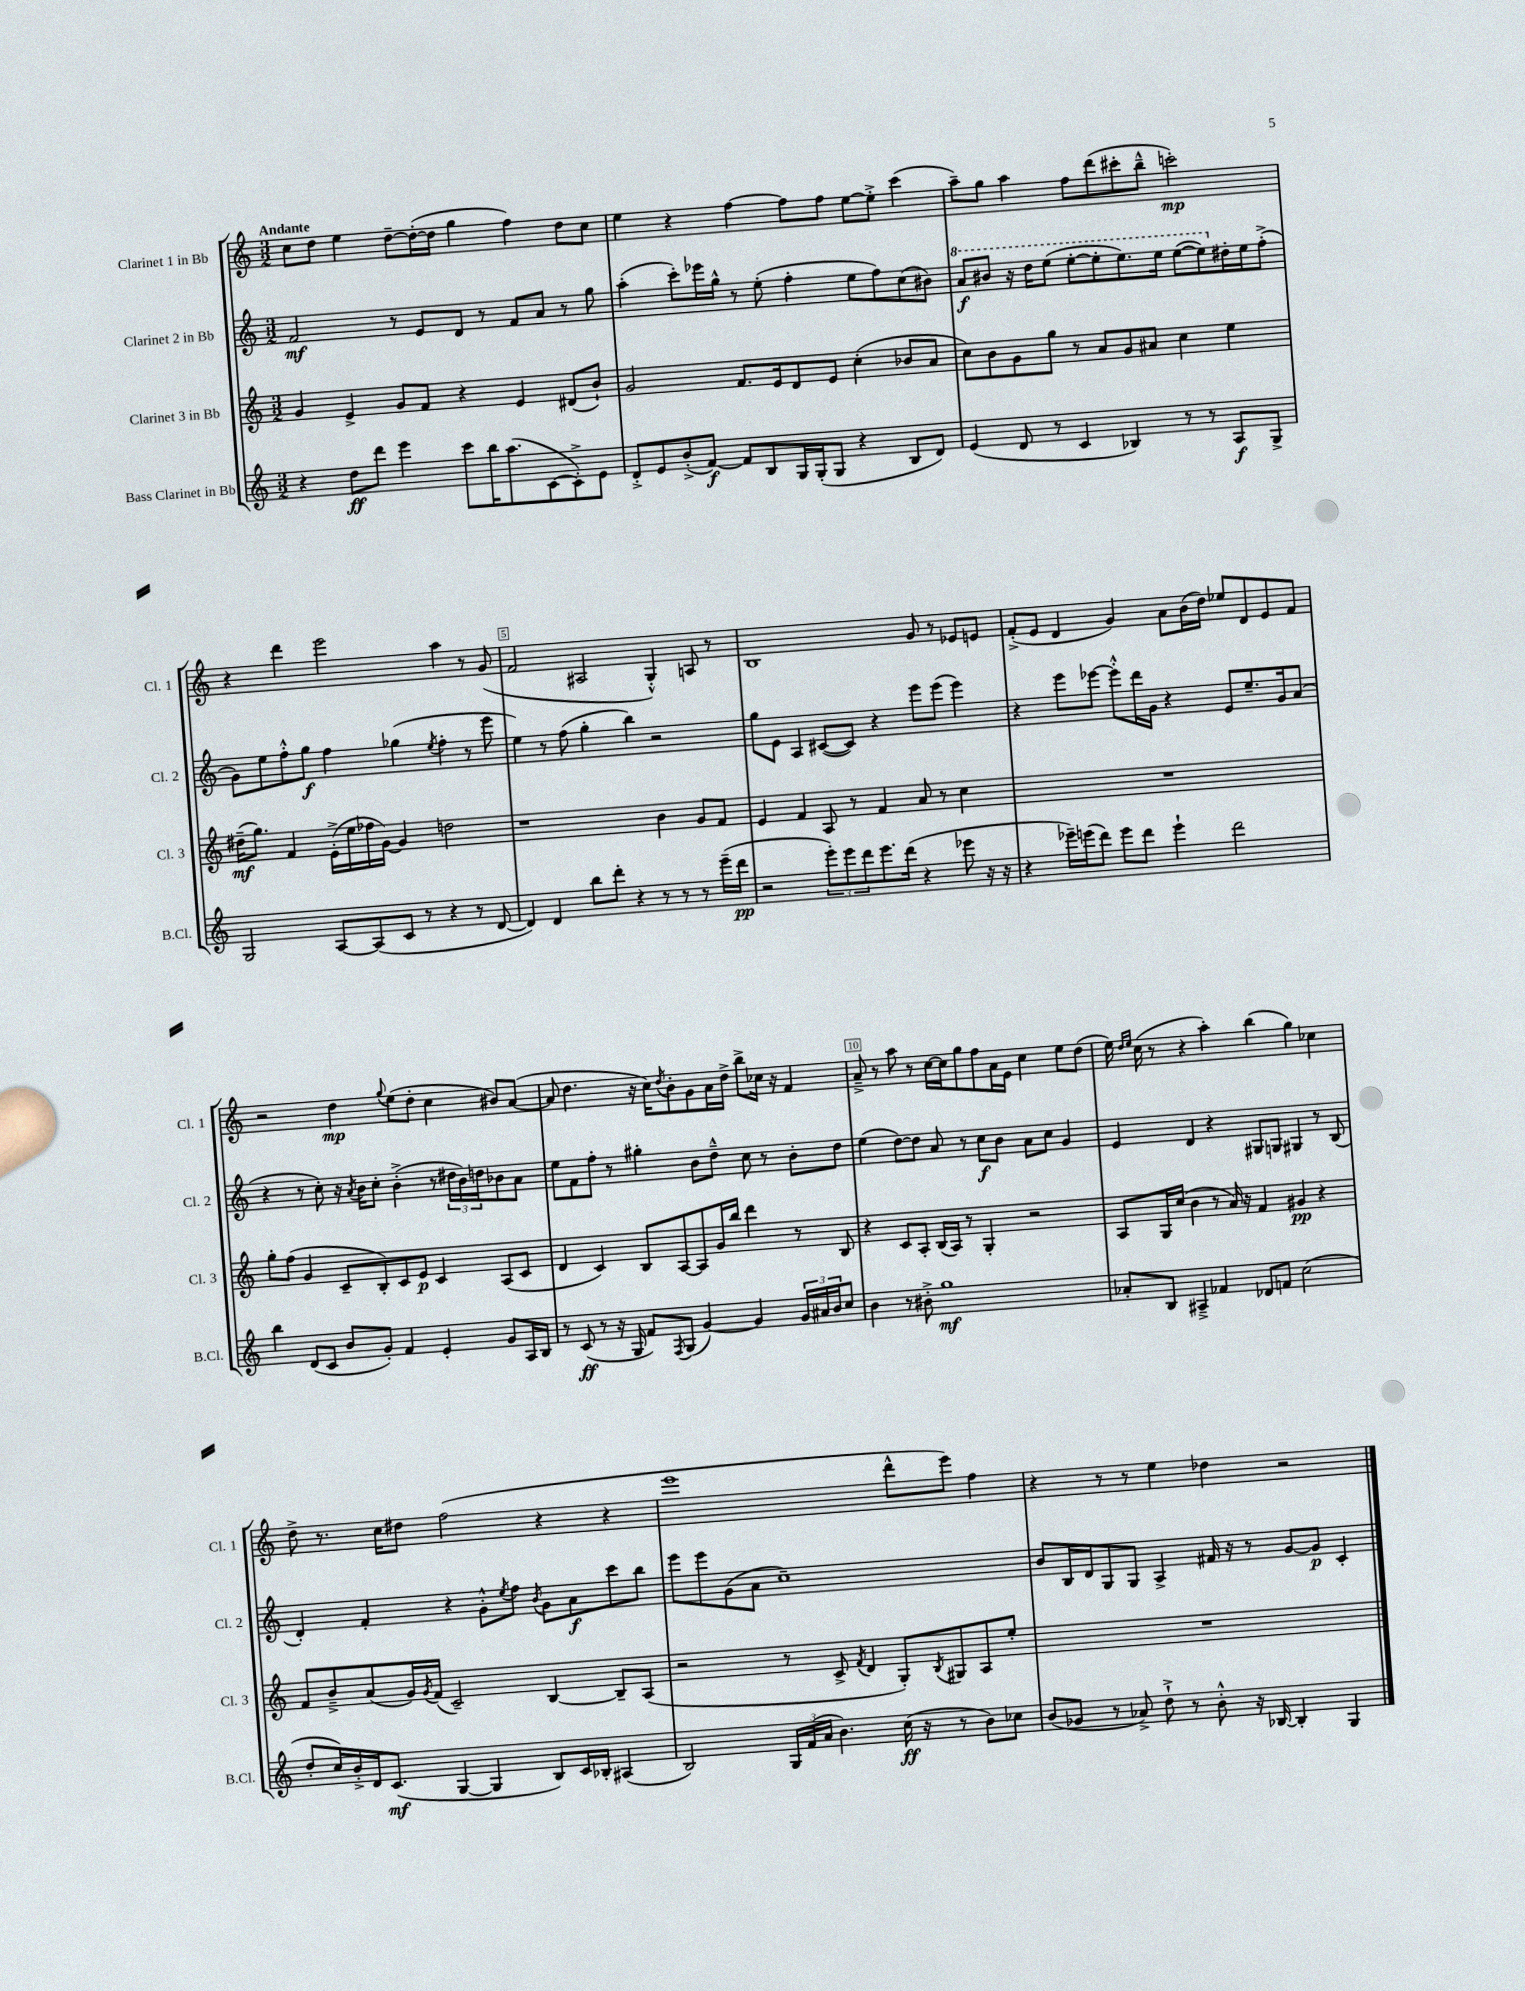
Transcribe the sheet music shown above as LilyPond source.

<<
\new StaffGroup <<
\new Staff = "s0" \with { instrumentName = "Clarinet 1 in Bb" shortInstrumentName = "Cl. 1" } {
    \clef treble \key c \major \numericTimeSignature \time 3/2 \tempo "Andante"
    c''8 d''8 e''4 d''8~-- d''16~-.( d''16 g''4 f''4) d''8 c''8 |
    e''4 r4 f''4~ f''8 f''8 e''8~ e''8-.-> c'''4( |
    a''8--) g''8 a''4 f''8 d'''8( cis'''8-. b''8---^ c'''2-.\mp) |
    r4 d'''4 e'''2 a''4 r8 g'8( |
    f'2 ais2 g4-.-^) a8 r8 |
    b1 g'8 r8 ees'8 e'8 |
    f'8-.->( e'8 d'4 g'4) a'8 b'16( d''16) ees''8 d'8 e'8 f'8 |
    r2 d''4\mp \appoggiatura { g''8 } e''8( d''8-. c''4 bis'8) a'8~( |
    a'8 d''4. r16 c''16) \acciaccatura { d''8 } b'8-. g'8 a'16 d''16-> b''8-> ces''16 r16 f'4 |
    a'8---> r8 a''8 r8 c''16~ c''16 g''8 f''8 a'16 e'16 c''4 e''8 d''8( |
    e''16) \grace { d''16 e''16 } c''16( r8 r4 a''4-.) b''4( g''4) ces''4 |
    d''8-> r8. c''16 dis''8 f''2( r4 r4 |
    e'''1 d'''8-^ e'''8) f''4 |
    r4 r8 r8 e''4 des''4 r2 \bar "|." |
}
\new Staff = "s1" \with { instrumentName = "Clarinet 2 in Bb" shortInstrumentName = "Cl. 2" } {
    \clef treble \key c \major \numericTimeSignature \time 3/2
    f'2\mf r8 e'8 d'8 r8 f'8 a'8 r8 g''8 |
    a''4-.( c'''8-.) ees'''16 g''16-^ r8 e''8-.( f''4-. e''8 f''8) c''8( bis'8) |
    \ottava #1 a''8\f bis''8 r16 d'''16 e'''8( e'''8~-. e'''8-. e'''8.) e'''16 e'''8~( e'''8) \ottava #0 dis''16-. e''16 f''8-.->( |
    g'8) e''8 f''8-.-^ g''8\f f''4 ges''4( \acciaccatura { e''8 } f''4-. r8 e'''8 |
    e''4) r8 f''8( g''4-. b''4) r2 |
    g''8 e'8 a4 cis'8~( cis'8) r4 e'''8 e'''8( e'''4) |
    r4 e'''8 ees'''8~ ees'''8-.-^ d'''16 g'16 r4 e'8 e''8.-- g'16 a'8( |
    r4 r8 c''8-.) r16 \acciaccatura { a'8 } b'16 c''8-. b'4-.->( r8 \tuplet 3/2 { dis''16 b'16) d''16 } bes'8 a'8 |
    e''8 f'8 f''8-. r8 gis''4-. b'8 d''8---^ c''8 r8 b'8-. d''8 |
    e''4( d''8~) d''8 a'8 r8 c''8\f b'8 a'8 c''8 g'4 |
    e'4 d'4 r4 gis8 g8 gis4 r8 b8( |
    d'4-.) f'4-. r4 g'8-.-^ \acciaccatura { e''8 } f''8 \acciaccatura { b'8 } g'8 a'8\f c'''8 b''8 |
    e'''8 e'''8 g'8( a'8 c''1--) |
    b'8 b16 d'16 g8 g8 a4-> fis'16 r16 r8 g'8~ g'8\p c'4-. \bar "|." |
}
\new Staff = "s2" \with { instrumentName = "Clarinet 3 in Bb" shortInstrumentName = "Cl. 3" } {
    \clef treble \key c \major \numericTimeSignature \time 3/2
    g'4 e'4-> g'8 f'8 r4 e'4 dis'8( b'8-!) |
    g'2 f'8. e'16 d'8 e'8 c''4-.( bes'8 a'8 |
    c''8) b'8 g'8 g''8 r8 a'8 g'8 ais'8 c''4 e''4 |
    dis''16--\mf( g''8.) f'4 e'16-.->( e''16 fes''16 g'16~) g'4 d''2 |
    r1 b'4 g'8 f'8 |
    e'4 f'4 a8 r8 f'4 a'8 r8 c''4 |
    R1. |
    g''8-. f''8( g'4 c'8-- b8-.) c'8 e'8\p c'4 a8( c'8 |
    d'4 c'4) b8 a8~ a8 g'16 b''16 d'''4 r8 b8 |
    r4 c'8 a8-. b16( a16) r8 g4-. r2 |
    a8 g16 c''16( b'4 r8 a'16) r16 f'4 gis'4\pp r4 |
    f'8 b'8---> a'8( g'16) \acciaccatura { g'8 } f'16( c'2--) b4~ b8-- a8( |
    r2 r8 c'8-> \acciaccatura { f'8 } d'4 g8-.) \acciaccatura { b8 } gis8 a8 e''8-. |
    R1. \bar "|." |
}
\new Staff = "s3" \with { instrumentName = "Bass Clarinet in Bb" shortInstrumentName = "B.Cl." } {
    \clef treble \key c \major \numericTimeSignature \time 3/2
    r4 d''8\ff d'''8 e'''4 c'''8 b''16 a''8.( c'8~ c'8-.->) e'8 |
    d'8-.-> e'8 b'8-.->( f'8~\f) f'8 b8 g16 g16-.( g8 r4 b8 d'8) |
    e'4( d'8 r8 c'4 bes4) r8 r8 a8\f g8-> |
    g2 a8~ a8( c'8 r8 r4 r8 d'8~ |
    d'4) d'4 b''8 d'''8-. r4 r8 r8 r8 e'''16--( d'''16\pp |
    r2 \tuplet 3/2 { e'''8-.) e'''8 d'''8 } e'''8. d'''16( r4 ees'''8 r16 r16 |
    r4 ees'''16--) e'''16( d'''8) e'''8 d'''8 e'''4-! d'''2 |
    b''4 d'8( c'8 b'8 g'8-.) f'4 e'4-. g'8 a16 b16 |
    r8 c'8\ff( r8 r16 g16 f'8) \acciaccatura { f8 } g8( g'4~) g'4 \tuplet 3/2 { g'16 ais'16 b'16 } c''8 |
    b'4 r8 bis'8-.-> g''1\mf |
    aes'8-. b8 ais4---> fes'4 des'8 f'8 c''2( |
    d''8-. c''16) b'16-.-> d'16 c'8.\mf( g4~ g4 b8) c'16 bes16-. ais4( |
    b2) \tuplet 3/2 { g16 f'16( a'16 } b'4.) c''16\ff( r16 r8 b'8) ces''8 |
    b'8( ges'8 r8 aes'8->) d''8-!-> r8 b'8-.-^ r16 bes16~ bes4-. g4 \bar "|." |
}
>>
>>
\layout { \context { \Score \override BarNumber.break-visibility = ##(#f #t #t) barNumberVisibility = #(every-nth-bar-number-visible 5) \override BarNumber.stencil = #(make-stencil-boxer 0.1 0.3 ly:text-interface::print) } }
